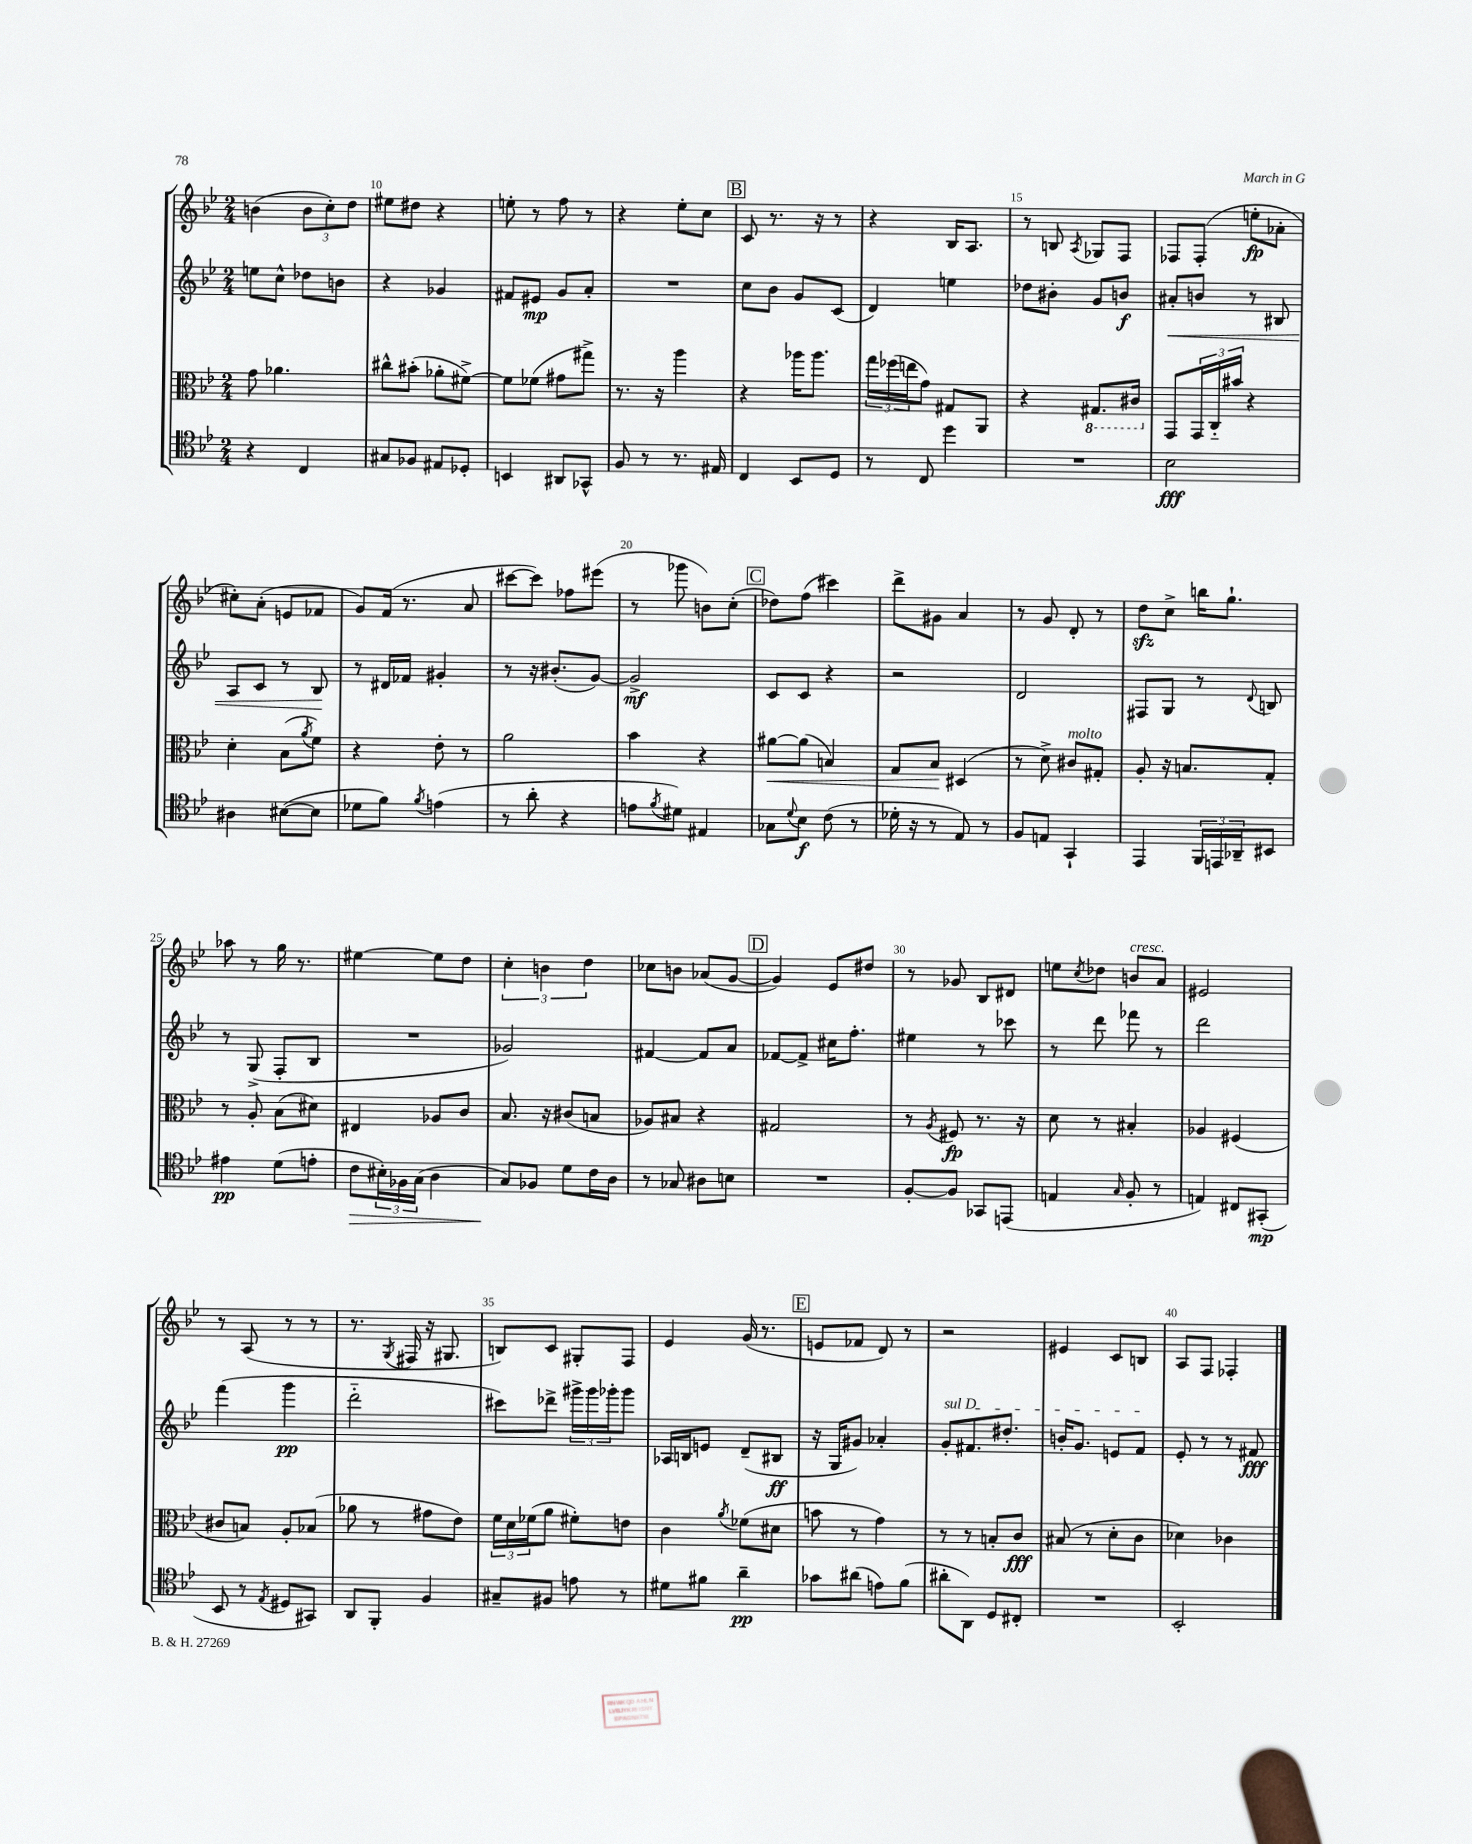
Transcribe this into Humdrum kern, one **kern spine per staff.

**kern	**kern	**kern	**kern
*staff4	*staff3	*staff2	*staff1
*clefC4	*clefC3	*clefG2	*clefG2
*k[b-e-]	*k[b-e-]	*k[b-e-]	*k[b-e-]
*M2/4	*M2/4	*M2/4	*M2/4
4r	8g	8ee	(4b
.	4.a-	8cc^^	.
4C	.	8dd-	12b
.	.	.	12cc')
.	.	8b	.
.	.	.	12dd
=	=	=	=
8G#	8cc#^^	4r	8ee#
8F-	(8b#'	.	8dd#
8E#	8a-'	4g-	4r
8D-'	[8f#^)	.	.
=	=	=	=
4BB	8f#]	8f#	8ee'
.	(8f-	8e#	8r
8AA#	8g#	8g	8ff
8GG-^^	8gg#^)	8a'	8r
=	=	=	=
8F	8.r	2r	4r
8r	.	.	.
.	16r	.	.
8.r	4aa	.	8ee-'
.	.	.	8cc
16E#	.	.	.
=	=	=	=
4C	4r	8cc	8c
.	.	8b-	8.r
8BB-	16aa-	8g	.
.	8.aa-	.	16r
8D	.	(8c	8r
=	=	=	=
8r	24gg	4d)	4r
.	(24ff-	.	.
.	24ee	.	.
8C	8g)	.	.
4dd	8G#	4ee	16B-
.	.	.	8.A
.	8AA	.	.
=	=	=	=
2r	4r	8dd-	8r
.	.	8b#'	8B
.	.	.	8qA
.	8.GG#	8g	8G-
.	.	8b	8F
.	16C#	.	.
=	=	=	=
2B-	8GG	8a#'	8F-
.	24GG	8b	(8F-'
.	24C'~	.	.
.	24b#	.	.
.	4r	8r	8ee'
.	.	8B#	8a-'
=	=	=	=
4A#	4d'	8A	8cc#')
.	.	8c	(8a'
([8B#	(8B-	8r	8e
.	8qa	.	.
8B#]	8f)	8B-	8f-
=	=	=	=
8d-	4r	8r	8g)
8f)	.	16d#	(16f
.	.	16f-	8.r
8qf	.	.	.
(4e	8e-'	4g#'	.
.	8r	.	8a
=	=	=	=
8r	2a	8r	[8ccc#
8a'	.	16r	8ccc#])
.	.	(8.b#'	.
4r	.	.	8ff-
.	.	[8g)	(8eee#
=	=	=	=
8e	4b-	2g^]	8r
8qf	.	.	.
8d#)	.	.	8ggg-
4E#	4r	.	8b)
.	.	.	(8cc'
=	=	=	=
8G-	[8a#	8c	8dd-)
8qqd	.	.	.
8B-	(8a#]	8c	(8ff
(8c	4B)	4r	4ccc#)
8r	.	.	.
=	=	=	=
16d-'	8G	2r	8ddd^
16r	.	.	.
8r	8B-	.	8g#
8E-)	(4D#	.	4a
8r	.	.	.
=	=	=	=
8F	8r	2d	8r
8E	8d^)	.	8g
4GG`	8c#	.	8d'
.	8G#'	.	8r
=	=	=	=
4EE-	8A'	8F#	8dd
.	16r	8G	8cc^
.	8.B	.	.
24FF	.	8r	16bb
24EE	.	.	.
.	.	.	8.gg`
24AA-~	.	.	.
.	.	8qqd	.
8BB#	8G'	8B	.
=	=	=	=
4e#	8r	8r	8aa-
.	8A'	(8G^	8r
(8d	(8B-	8F'	16gg
.	.	.	8.r
8e'	8d#)	8B-	.
=	=	=	=
8c	4E#	2r	[4ee#
24B#')	.	.	.
24F-	.	.	.
(24G	.	.	.
4A	8A-	.	8ee#]
.	8c	.	8dd
=	=	=	=
8G)	8.B-	2g-)	6cc'
8F-	.	.	.
.	.	.	6b
.	16r	.	.
8d	(8c#	.	.
.	.	.	6dd
16c	8B	.	.
16A	.	.	.
=	=	=	=
8r	8A-)	[4f#	8cc-
8G-	8B#	.	8b
8A#	4r	8f#]	(8a-
8B	.	8a	[8g
=	=	=	=
2r	2G#	[8f-	4g])
.	.	8f-^]	.
.	.	16cc#	8e-
.	.	8.ff'	.
.	.	.	8dd#
=	=	=	=
[8F'	8r	4ee#	8r
.	8qA	.	.
8F]	8F#	.	8g-
8GG-	8.r	8r	8B-
(8EE	.	8ccc-	8d#
.	16r	.	.
=	=	=	=
4E	8d	8r	8ee
.	.	.	8qcc
.	8r	8ddd	8dd-
16qqG	.	.	.
8F'	4B#'	8fff-	8b
8r	.	8r	8a
=	=	=	=
4E)	4A-	2ddd	2e#
8C#	(4F#	.	.
(8GG#'	.	.	.
=	=	=	=
8BB-	8c#	(4fff	8r
8r	8B)	.	(8A
8qE-	.	.	.
8D#	8A'	4ggg	8r
8GG#)	(8B-	.	8r
=	=	=	=
8AA	8a-	2ddd'~	8.r
8FF'	8r	.	.
.	.	.	8qG
.	.	.	16F#
4F	8g#	.	16r
.	.	.	8.G#
.	8e-)	.	.
=	=	=	=
8G#~	24f	8ccc#)	8B)
.	24d	.	.
.	(24f-	.	.
8F#	8a	8ddd-^	8c
8e	8f#')	24ggg#^	8G#'
.	.	24ggg#	.
.	.	24ggg-'	.
8r	8e	8ggg-	8F
=	=	=	=
8d#	4c	16A-	4e-
.	.	16B	.
8f#	.	8e	.
.	8qa	.	.
4a~	(8f-	(8d~	(16g
.	.	.	8.r
.	8d#	8B#	.
=	=	=	=
8g-	8b	16r	8e
.	.	16G	.
(8a#	8r	8g#)	8f-
8e)	4g)	4a-'	8d)
(8f	.	.	8r
=	=	=	=
8a#'	8r	8g'	2r
8AA)	8r	8.f#	.
8D	8B'	.	.
.	.	8.dd#'	.
8C#'	8c	.	.
=	=	=	=
2r	(8B#	16b'	4e#
.	.	8.g	.
.	8r	.	.
.	8d'	8e	8c
.	8c	8f	8B
=	=	=	=
2BB-'	4d-)	8e-'	8A
.	.	8r	8F
.	4c-	8r	4F-'
.	.	8f#	.
==	==	==	==
*-	*-	*-	*-
